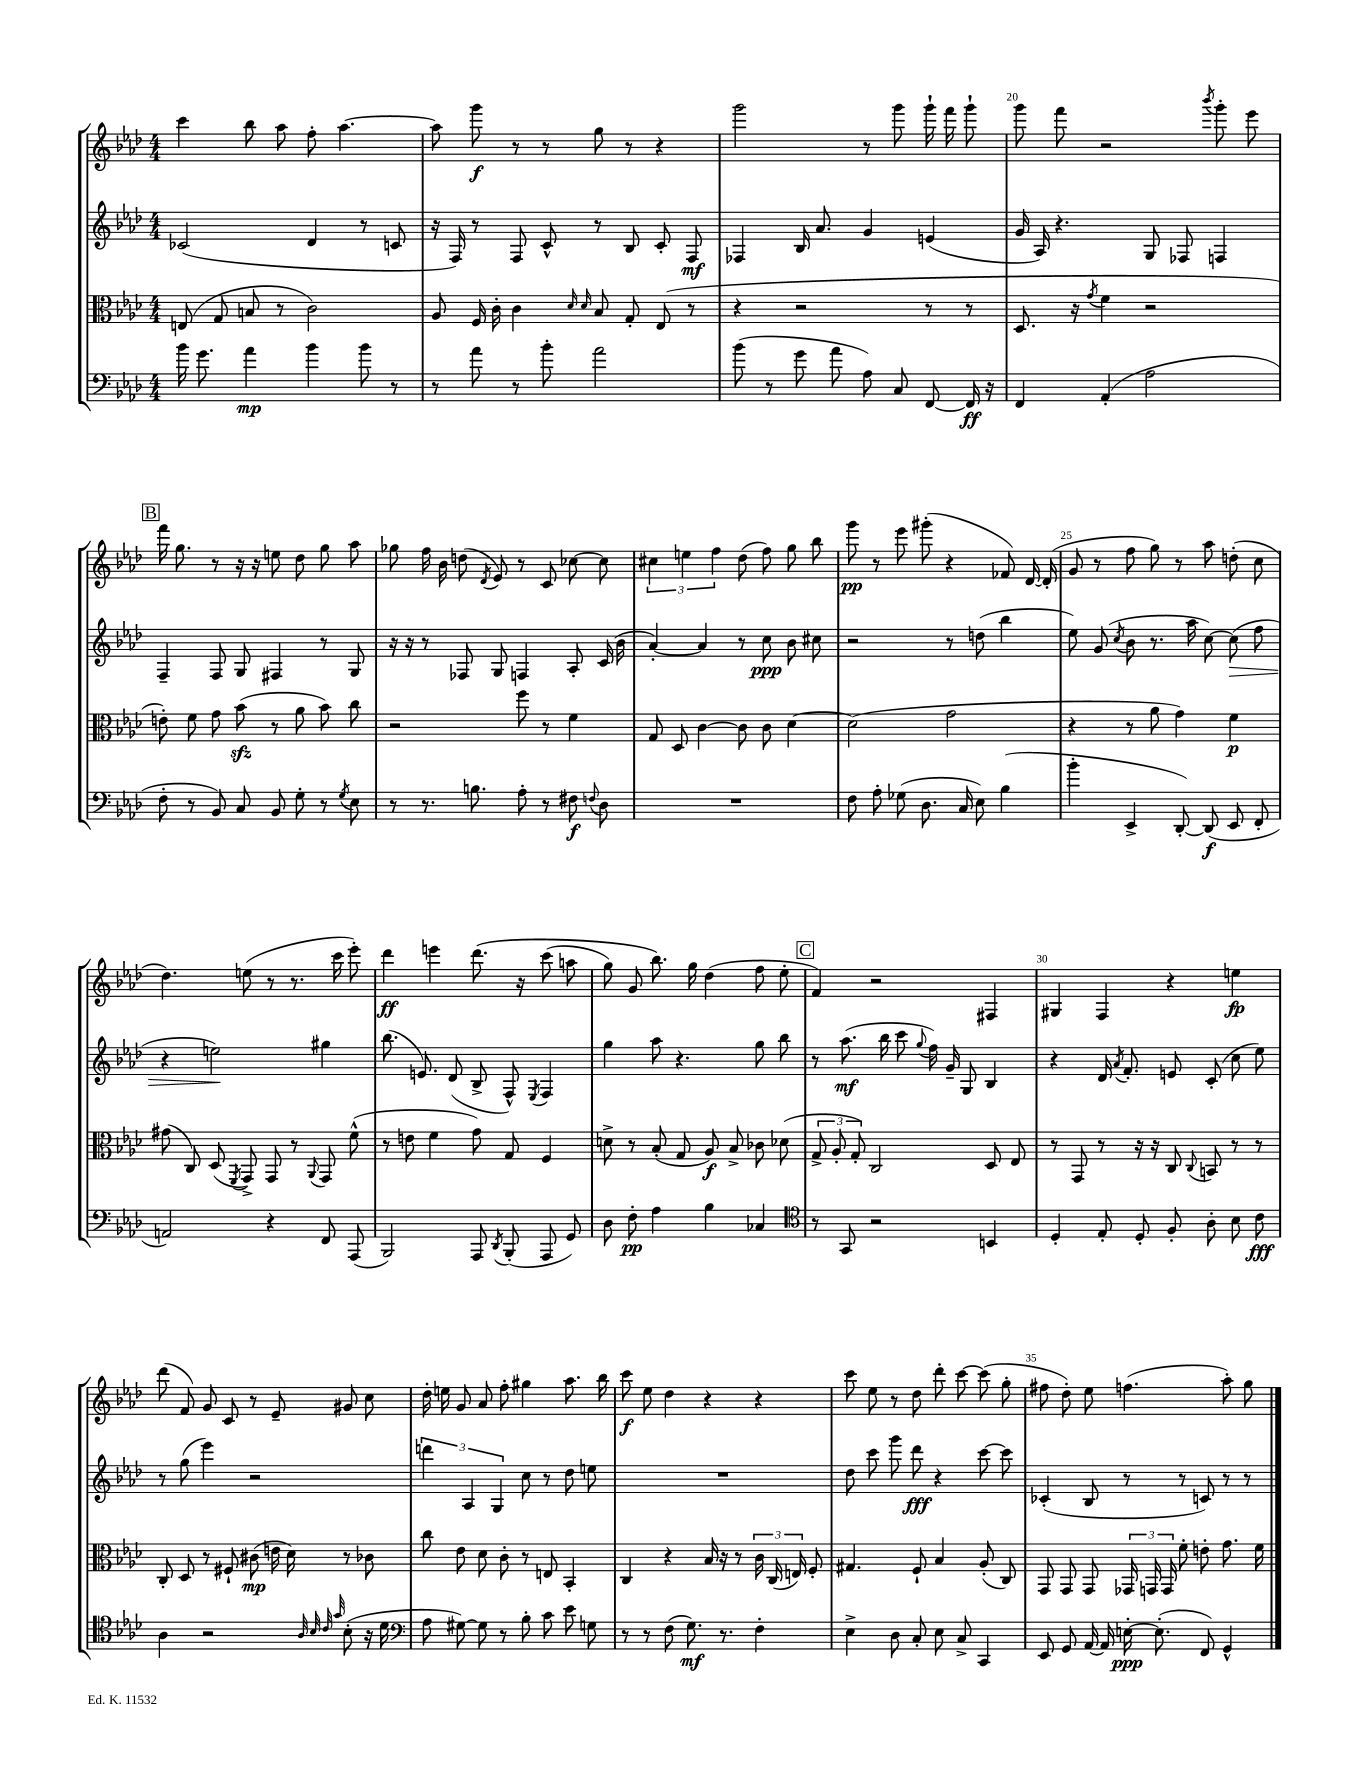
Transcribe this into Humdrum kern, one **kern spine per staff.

**kern	**kern	**kern	**kern
*staff4	*staff3	*staff2	*staff1
*clefF4	*clefC3	*clefG2	*clefG2
*k[b-e-a-d-]	*k[b-e-a-d-]	*k[b-e-a-d-]	*k[b-e-a-d-]
*M4/4	*M4/4	*M4/4	*M4/4
16b-\	(8E/	(2c-/	4ccc\
8.g\	.	.	.
.	8G/	.	.
4a-\	8B/	.	8bb-\
.	8r	.	8aa-\
4b-\	2c\)	4d-/	8ff'\
.	.	.	[4.aa-\
8b-\	.	8r	.
8r	.	8c/	.
=	=	=	=
8r	8A-/	16r	8aa-\]
.	.	16F/)	.
8a-\	16F/	8r	8ggg\
.	16c'\	.	.
8r	4c\	8F/	8r
8b-'\	.	8c^^/	8r
.	16qqd-/	.	.
.	16qqd-/	.	.
2a-\	8B-/	8r	8gg\
.	8G'/	8B-/	8r
.	(8E-/	8c'/	4r
.	8r	8F/	.
=	=	=	=
(8b-\	4r	4F-/	2ggg\
8r	.	.	.
8g\	2r	16B-/	.
.	.	8.a-/	.
8a-\	.	.	.
8A-\)	.	4g/	8r
8C/	.	.	8ggg\
[8FF/	8r	(4e/	16ggg`\
.	.	.	16fff\
16FF/]	8r	.	8ggg`\
16r	.	.	.
=	=	=	=
4FF/	8.D-/	16g/	8ggg\
.	.	16A-/)	.
.	.	4.r	8fff\
.	16r	.	.
.	8qg/	.	.
(4AA-'/	4f\	.	2r
2A-\	2r	8G/	.
.	.	8F-/	.
.	.	.	8qbbb-/
.	.	4F/	8ggg'\
.	.	.	8eee-\
=	=	=	=
8F'\	8e'\)	4F~/	16fff\
.	.	.	8.gg\
8r	8f\	.	.
8BB-/)	8g\	8F/	8r
8C/	(8b-\	8G/	16r
.	.	.	16r
8BB-/	8r	4F#/	8ee\
8G'\	8a-\	.	8dd-\
8r	8b-\)	8r	8gg\
8qG/	.	.	.
8E-\	8cc\	8G/	8aa-\
=	=	=	=
8r	2r	16r	8gg-\
.	.	16r	.
8.r	.	8r	16ff\
.	.	.	16b-\
.	.	8F-/	(8dd\
8.B\	.	.	.
.	.	.	8qd-/
.	.	8G/	8e-/)
8A-'\	8ff\	4F/	8r
8r	8r	.	8c/
8F#\	4f\	8A-'/	[8cc-\
8qqF/	.	.	.
8D-\	.	(16c/	8cc-\]
.	.	16b-\	.
=	=	=	=
1r	8G/	[4a-'/)	6cc#\
.	8D-/	.	.
.	.	.	6ee\
.	[4c\	4a-/]	.
.	.	.	6ff\
.	8c\]	8r	(8dd-\
.	8c\	8cc\	8ff\)
.	[4d-\	8b-\	8gg\
.	.	8cc#\	8bb-\
=	=	=	=
8F\	(2d-\]	2r	8ggg\
8A-'\	.	.	8r
(8G-\	.	.	8eee-\
8.D-\	.	.	(8ggg#'\
.	2g\	8r	4r
16C/	.	.	.
8E-\)	.	(8dd\	.
(4B-\	.	4bb-\	8f-/)
.	.	.	[16d-/
.	.	.	(16d-'/]
=	=	=	=
4b-'\	4r	8ee-\)	8g/
.	.	(8g/	8r
.	.	8qcc/	.
4EE-^/	8r	8b-\	8ff\
.	8a-\	8.r	8gg\)
[8DD-'/)	4g\)	.	8r
.	.	16aa-\	.
(8DD-/]	.	[8cc\)	8aa-\
8EE-/	4f\	(8cc\]	(8dd'\
8FF'/	.	8ff\	8cc\
=	=	=	=
2AA/)	(8g#\	4r	4.dd-\)
.	8C/)	.	.
.	(8D-/	2ee\)	.
.	8qFF/	.	.
.	8GG^/)	.	(8ee\
4r	8GG/	.	8r
.	8r	.	8.r
.	8qqAA-/	.	.
8FF/	8GG/	4gg#\	.
.	.	.	16ccc\
(8AAA-/	(8f^^\	.	8eee-'\)
=	=	=	=
2BBB-/)	8r	(8.bb-\	4ddd-\
.	8e\	.	.
.	.	8.e/)	.
.	4f\	.	4eee\
.	.	(8d-/	.
8AAA-/	8g\)	8B-^/	&(8.ddd-\
8qDD-/	.	.	.
(8BBB-'/	8G/	8F^^/)	.
.	.	.	16r
.	.	8qE-/	.
8AAA-/	4F/	4F/	(8ccc\
8GG/)	.	.	8aa\
=	=	=	=
8D-\	8d^\	4gg\	8gg\)
8F'\	8r	.	8g/
4A-\	(8B-'/	8aa-\	8.bb-\&)
.	8G/	4.r	.
.	.	.	16gg\
4B-\	8A-/)	.	(4dd-\
.	8B-^/	.	.
4C-/	8c-\	8gg\	8ff\
.	(8d-\	8bb-\	8ee-'\
=	=	=	=
*clefC4	*	*	*
8r	12G^/	8r	4f/)
.	12A-'/	.	.
8GG/	.	(8.aa-\	.
.	12G'/)	.	.
2r	2C/	.	2r
.	.	16bb-\	.
.	.	8ccc\	.
.	.	8qqgg/	.
.	.	16ff\)	.
.	.	16g~/	.
.	.	8G/	.
4BB/	8D-/	4B-/	4F#/
.	8E-/	.	.
=	=	=	=
4D-'/	8r	4r	4G#/
.	8GG/	.	.
8E-'/	8r	16d-/	4F/
.	.	8qa-/	.
.	.	8.f'/	.
8D-'/	16r	.	.
.	16r	.	.
8F'/	8C/	8e/	4r
.	8qqC/	.	.
8A-'\	8BB/	(8c'/	.
8B-\	8r	8cc\	4ee\
8c\	8r	8ee-\)	.
=	=	=	=
4A-\	8C'/	8r	(8ddd-\
.	8D-/	(8gg\	8f/)
2r	8r	4eee-\)	8g/
.	8F#`/	.	8c/
.	(8c#\	2r	8r
.	16e\	.	8e-~/
.	16d-\)	.	.
32qqA-/	.	.	.
32qqB-/	.	.	.
32qqc/	.	.	.
32qqg/	.	.	.
(8B-'\	8r	.	8g#/
16r	8c-\	.	8cc\
16d-\	.	.	.
=	=	=	=
*clefF4	*	*	*
8A-\	8cc\	6ddd\	16dd-'\
.	.	.	16ee\
[8G#\)	8e-\	.	8g/
.	.	6A-/	.
8G#\]	8d-\	.	8a-/
.	.	6G/	.
8r	8c'\	.	8ff'\
8B-'\	8r	8cc\	4gg#\
8c\	8E/	8r	.
8e-\	4BB-'/	8dd-\	8.aa-\
8G\	.	8ee\	.
.	.	.	16bb-\
=	=	=	=
8r	4C/	1r	8ccc\
8r	.	.	8ee-\
(8F\	4r	.	4dd-\
8.G\)	.	.	.
.	16B-/	.	4r
8.r	16r	.	.
.	8r	.	.
4F'\	24c\	.	4r
.	(24C/	.	.
.	24E/)	.	.
.	8F'/	.	.
=	=	=	=
4E-^\	4.G#/	8dd-\	8ccc\
.	.	8ccc\	8ee-\
8D-\	.	8ggg\	8r
8C'/	8F`/	8ddd-\	8dd-\
8E-\	4B-/	4r	8ddd-'\
8C^/	.	.	[8ccc\
4CC/	(8A-'/	[8ccc\	(8ccc\]
.	8C/)	8ccc\]	8gg'\
=	=	=	=
8EE-/	8GG/	(4c-'/	8ff#\
8GG/	8GG/	.	8dd-'\)
[16AA-/	8GG/	8B-/	8ee-\
16AA-/]	.	.	.
[16E'\	24GG-/	8r	(4.ff\
.	24GG/	.	.
(8.E'\]	.	.	.
.	24GG/	.	.
.	8f'\	8r	.
8FF/)	8e'\	8c/)	.
4GG^^/	8.g\	8r	8aa-'\)
.	.	8r	8gg\
.	16f\	.	.
==	==	==	==
*-	*-	*-	*-
